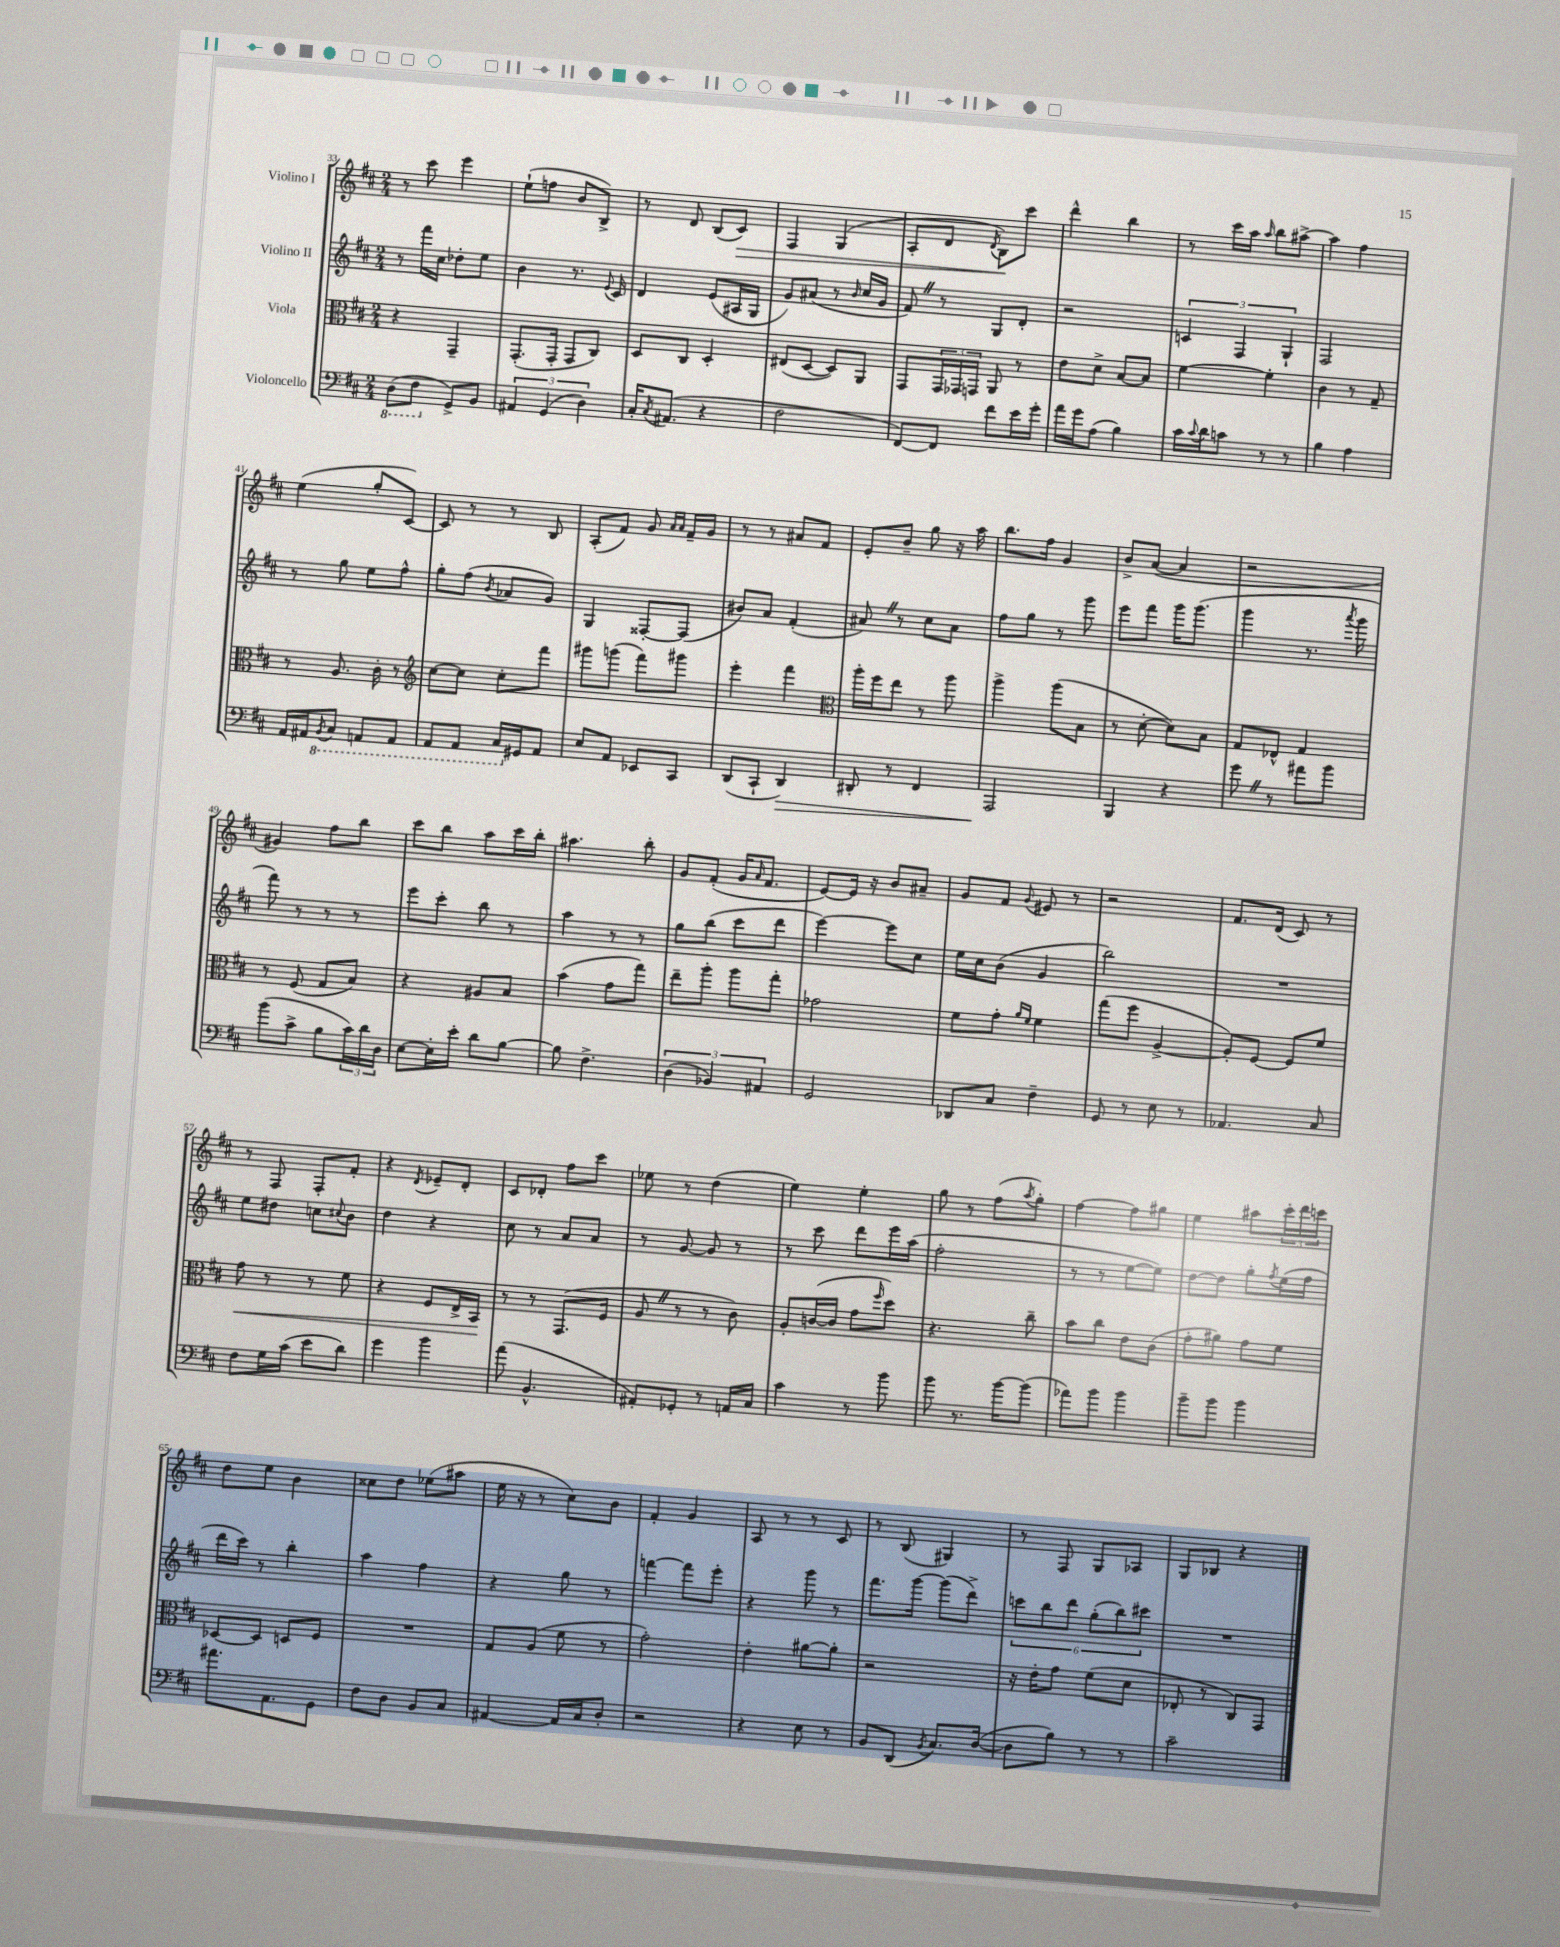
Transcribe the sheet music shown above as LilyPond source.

<<
\new StaffGroup <<
\new Staff = "s0" \with { instrumentName = "Violino I" } {
    \clef treble \key d \major \numericTimeSignature \time 2/4
    r8 cis'''8 e'''4 |
    e''8-!( f''8 b'8 b8->) |
    r8 d'8 b8( cis'8\>) |
    fis4 g4( |
    a8-. d'8 \acciaccatura { d'8 } b8\!) cis'''8 |
    d'''4-^ b''4 |
    r8 cis'''16 a''16 \grace { a''16 } b''8 ais''8~-> |
    ais''4 fis''4 |
    e''4( g''8-. cis'8~) |
    cis'8 r8 r8 b8 |
    a8-.( fis'8) g'8 \grace { a'16 a'16 } fis'16-- g'16 |
    r8 r8 ais'8 fis'8 |
    e'8-. b'8-- g''8 r16 a''16 |
    b''8. fis''16 g'4 |
    b'8-> a'8~( a'4 |
    r2 |
    gis'4) fis''8 b''8 |
    cis'''8 b''8 a''8 cis'''16 b''16-. |
    ais''4. b''8-. |
    g'8 fis'8-.( g'16 \grace { a'16 } fis'8. |
    e'8~) e'16 r16 b'8 ais'8-- |
    g'8 fis'8 \appoggiatura { g'8 } eis'8 r8 |
    r2 |
    fis'8. d'16( cis'8) r8 |
    r8 fis8 fis8-. fis'8-. |
    r4 \acciaccatura { d'8 } ees'8-- d'8-. |
    cis'8 des'8-. fis''8 cis'''8 |
    ees''8 r8 d''4( |
    e''4) e''4-. |
    g''8 r8 fis''8( \acciaccatura { a''8 } g''8-.) |
    fis''4~ fis''8 gis''8 |
    e''4 ais''8 \tuplet 3/2 { cis'''16-. d'''16 c'''16 } |
    d''8 e''8 b'4 |
    cisis''8 d''8 ees''8( ais''8 |
    e''16 r16 r8 cis''8) b'8 |
    fis'4-. g'4 |
    a8 r8 r8 cis'8 |
    r8 b8( gis4) |
    r8 fis8 g8 aes8 |
    g8 bes8 r4 \bar "|." |
}
\new Staff = "s1" \with { instrumentName = "Violino II" } {
    \clef treble \key d \major \numericTimeSignature \time 2/4
    r8 fis'''16 cis''16 des''8-. e''8 |
    b'4 r8. \appoggiatura { e'8 } cis'16 |
    d'4 e'8( ais16 g16 |
    g'8) ais'8( r8 \grace { b'16 } cis''16 g'16 |
    fis'8) \once \override BreathingSign.text = \markup { \musicglyph "scripts.caesura.straight" } \breathe r8 g8 d'8-. |
    r2 |
    \tuplet 3/2 { c'4 fis4 g4-! } |
    fis2 |
    r8 g''8 e''8 fis''8-^ |
    g''8-. fis''8( \acciaccatura { b'8 } aes'8 g'8) |
    g4 fisis8~-. fisis8( |
    bis'8) a'8 fis'4-.( |
    ais'8) \once \override BreathingSign.text = \markup { \musicglyph "scripts.caesura.straight" } \breathe r8 cis''8 ais'8 |
    fis''8 g''8 r8 g'''8 |
    e'''8 fis'''8 g'''16 g'''8.( |
    g'''4 r8. \acciaccatura { a'''8 } g'''16 |
    fis'''8) r8 r8 r8 |
    e'''8 cis'''8-. b''8 r8 |
    a''4 r8 r8 |
    g''8 b''8( cis'''8 d'''8 |
    e'''4~) e'''8 cis''8 |
    e''16 cis''16 b'8( g'4 |
    b''2) |
    R2 |
    e''8 dis''8 c''8 \appoggiatura { cis''8 } b'8 |
    d''4 r4 |
    cis''8 r8 a'8 a'8 |
    r8 g'8~ g'8 r8 |
    r8 cis'''8 d'''8 e'''16 a''16( |
    fis''2-. |
    r8 r8 e''8~ e''8) |
    d''8~ d''8 g''8-. \acciaccatura { fis''8 } e''16( fis''16 |
    d'''16 cis'''16) r8 b''4-. |
    a''4 fis''4 |
    r4 g''8 r8 |
    f'''4~ f'''8 e'''8-. |
    r4 g'''8 r8 |
    fis'''8. g'''16~ g'''8( d'''8->) |
    \tuplet 6/4 { c'''8 b''8 d'''8 g''8-.( b''8) cis'''8 } |
    R2 \bar "|." |
}
\new Staff = "s2" \with { instrumentName = "Viola" } {
    \clef alto \key d \major \numericTimeSignature \time 2/4
    r4 g,4-- |
    g,8.-.( g,16-. g,8 cis8) |
    d8 cis8 d4-. |
    eis8( d8~ d8) a,8 |
    g,8 \tuplet 3/2 { g,16 ges,16 g,16 } a,8 r8 |
    e'8 d'8-> b8~ b8 |
    fis'4~ fis'4-. |
    cis'4 r8 g8-- |
    r8 a8. cis'16-. r8 |
    \clef treble cis''8~ cis''8 cis''8-. fis'''8 |
    gis'''8 g'''8( fis'''8) gis'''8 |
    e'''4-. fis'''4 |
    \clef alto a''16-. fis''16 e''8 r8 a''8 |
    a''4-> a''8( b8 |
    r8 d'8~-. d'8) b8 |
    g8 ees8-^ g4 |
    r8 fis8( g8 b8) |
    r4 ais8 b8 |
    b'4( g'8 g''8) |
    e''8-- a''8-. a''8 g''8-. |
    ges'2 |
    fis'8 g'8-. \grace { a'16 fis'16 } fis'4 |
    g''8( fis''8 a4~-> |
    a8-.) fis8~ fis8 fis'8 |
    g'8\< r8 r8 fis'8 |
    r4 fis8 e16-> b,16\! |
    r8 r8 g,8.( fis16 |
    a8 \once \override BreathingSign.text = \markup { \musicglyph "scripts.caesura.straight" } \breathe r8 r8 cis'8) |
    a8-. c'16~( c'16 g'8 \grace { fis''16 } d''8) |
    r4. cis''8-- |
    b'8 cis''8 e'8 cis'8( |
    g'8-. ais'8) g'8 fis'8 |
    des8~ des8 d8 fis8 |
    R2 |
    g8 a8( fis'8 r8 |
    g'2-.) |
    e'4-. ais'8~ ais'8-. |
    r2 |
    r16 e'16-. g'8 fis'8( d'8 |
    ees8-. r8 cis8) g,8 \bar "|." |
}
\new Staff = "s3" \with { instrumentName = "Violoncello" } {
    \clef bass \key d \major \numericTimeSignature \time 2/4
    \ottava #-1 d,8( fis,8 \ottava #0 g,8->) b,8 |
    \tuplet 3/2 { ais,4 g,4( d4) } |
    cis16-. \acciaccatura { cis8 } ais,8.( r4 |
    fis2 |
    fis,8~) fis,8 fis'8 e'16 g'16-. |
    a'16 g'16 a8( b4) |
    cis'16 \appoggiatura { cis'8 } d'16 c'8 r8 r8 |
    b4 a4 |
    a,16 ais,16 \ottava #-1 \acciaccatura { b,,8 } cis,8 a,,!8 a,,8 |
    a,,8 a,,8 cis,16 \ottava #0 gis,16 a,8 |
    e8 a,8 ees,8 cis,8 |
    d,8( cis,8-! d,4\>) |
    dis,8-. r8 fis,4 |
    a,,2\! |
    b,,4 r4 |
    g'8 \once \override BreathingSign.text = \markup { \musicglyph "scripts.caesura.straight" } \breathe r8 ais'8 b'8 |
    b'8( cis'8-> b8 \tuplet 3/2 { cis'16) d'16 d16 } |
    e8~ e16-. e'16-. d'8 b8~ |
    b8 fis4.-> |
    \tuplet 3/2 { d4( bes,4) ais,4 } |
    g,2 |
    des,8 cis8 fis4-- |
    g,8 r8 e8 r8 |
    aes,4. cis8 |
    fis8 g16 cis'16( e'8 d'8) |
    g'4 b'4 |
    a'8( b,4.-^ |
    ais,8-.) ges,8-. r8 a,16 cis16 |
    cis'4 r8 b'8 |
    b'8 r8. b'16~ b'8( |
    aes'8) b'8 b'4 |
    b'8-- b'8 b'4 |
    ais'8. a,8. g,8 |
    fis8 d8 b,8 cis8 |
    ais,4~ ais,16 cis16 d8-. |
    r2 |
    r4 e8 r8 |
    b,8 d,8( \acciaccatura { b,8 } cis8.) d16~( |
    d8 b8) r8 r8 |
    cis'2-- \bar "|." |
}
>>
>>
\layout { \context { \Score currentBarNumber = #33 } }
